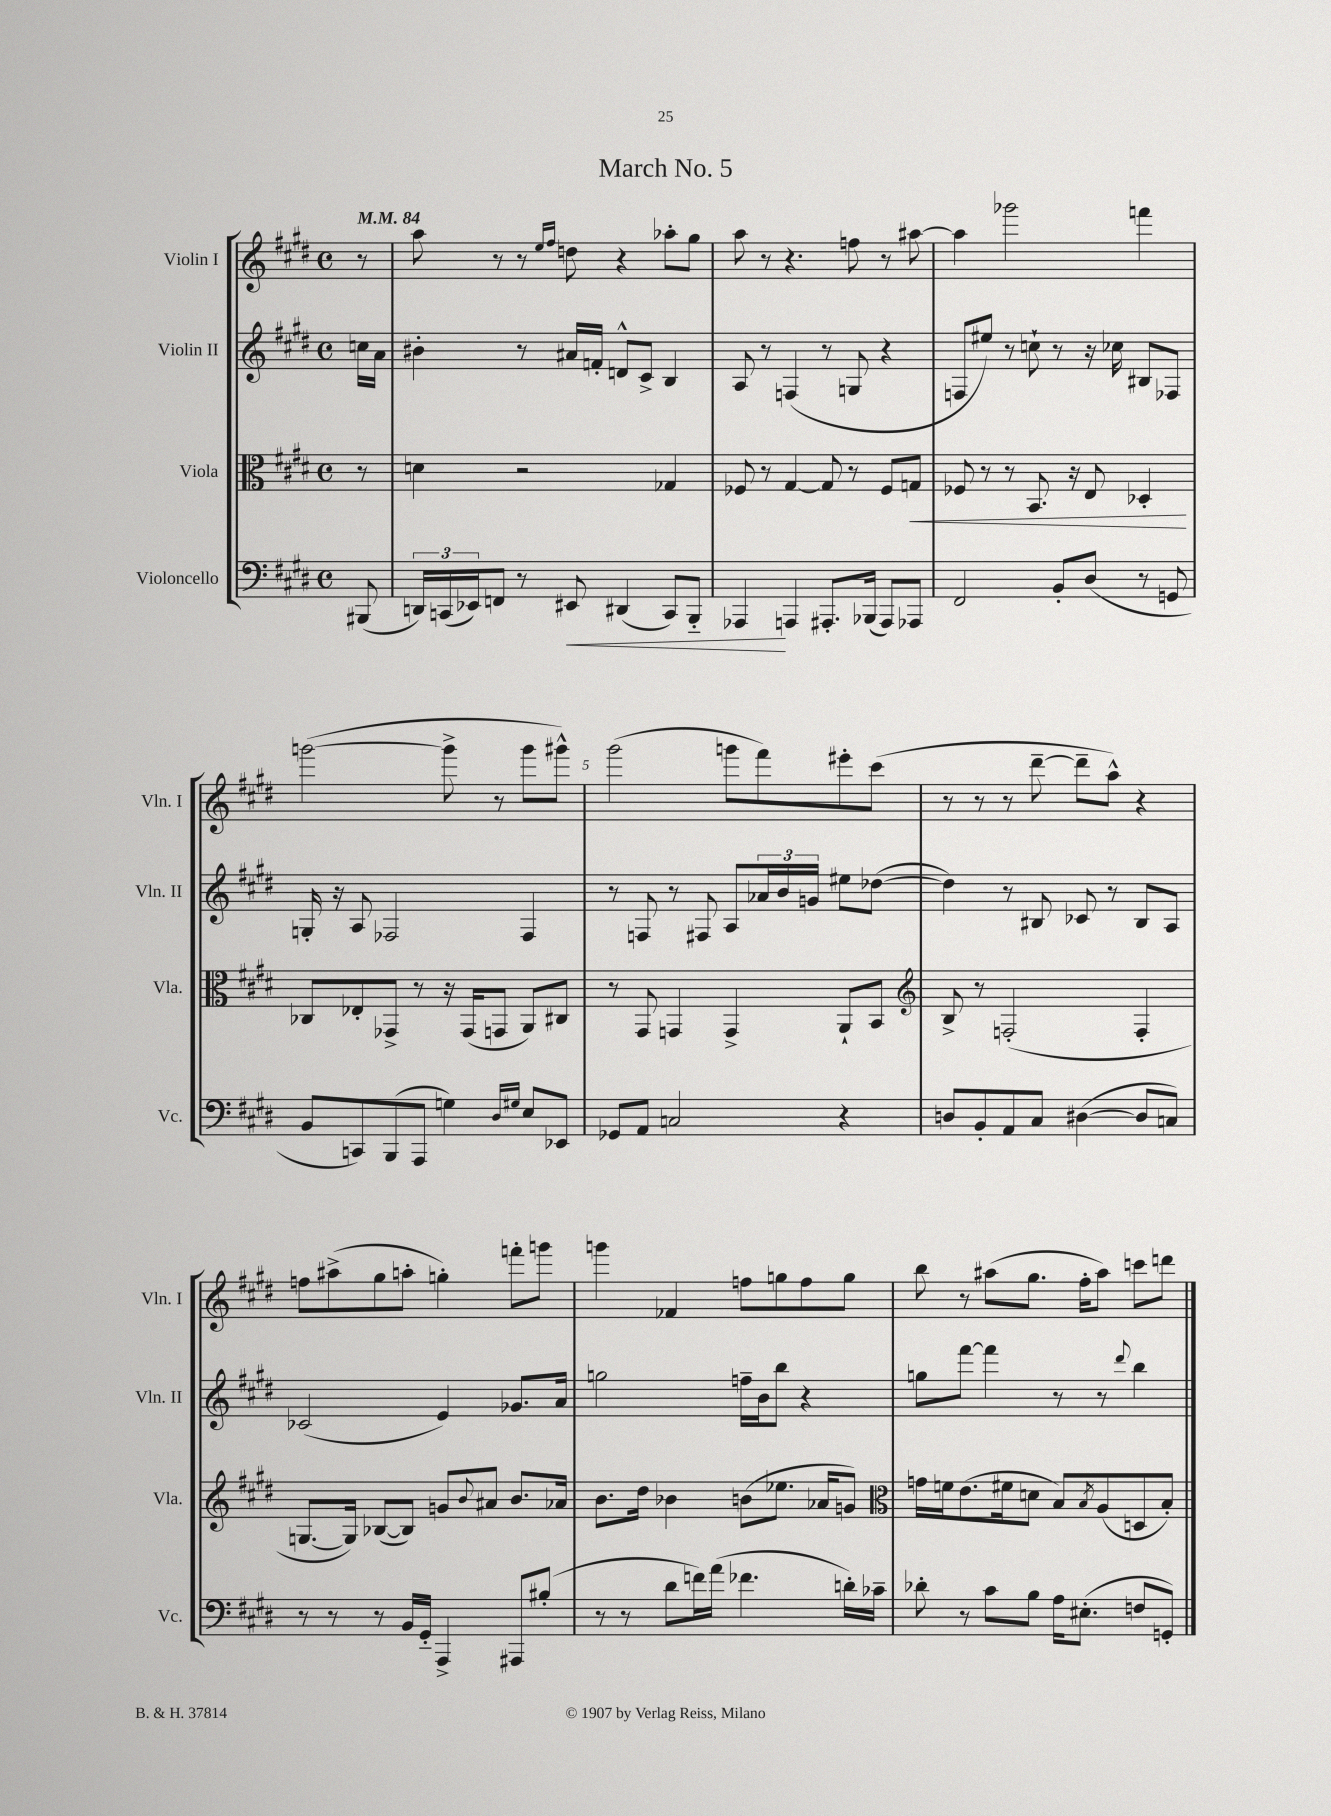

**kern	**kern	**kern	**kern
*staff4	*staff3	*staff2	*staff1
*clefF4	*clefC3	*clefG2	*clefG2
*k[f#c#g#d#]	*k[f#c#g#d#]	*k[f#c#g#d#]	*k[f#c#g#d#]
*M4/4	*M4/4	*M4/4	*M4/4
*met(c)	*met(c)	*met(c)	*met(c)
*MM84	*MM84	*MM84	*MM84
(8BBB#	8r	16cc	8r
.	.	16a	.
=	=	=	=
24DD)	4d	4b#'	8aa
(24CC	.	.	.
24EE-)	.	.	.
8FF	.	.	8r
8r	2r	8r	8r
.	.	.	16qqee
.	.	.	16qqff#
8EE#	.	16a#	8dd
.	.	16f'	.
(4DD#	.	8d^^	4r
.	.	8c#^	.
8CC)	4G-	4B	8aa-'
8BBB'~	.	.	8gg#
=	=	=	=
4AAA-	8F-	8A	8aa
.	8r	8r	8r
4AAA	[4G#	(4F	4.r
8.AAA#'	8G#]	8r	.
.	8r	8G	8ff
(16BBB-	.	.	.
8AAA#)	8F-	4r	8r
8AAA-	8G	.	[8aa#
=	=	=	=
2FF#	8F-	8F	4aa#]
.	8r	8ee#)	.
.	8r	8r	2ggg-
.	8.BB	8cc`	.
8BB'	.	8r	.
.	16r	.	.
(8D#	8E	16r	.
.	.	16cc-	.
8r	4D-'	8B#	4fff
8GG	.	8F-	.
=	=	=	=
8BB	8C-	16G'	([2ggg
.	.	16r	.
8CC)	8E-'	8A	.
(8BBB	8GG-^	2F-	.
8AAA	8r	.	.
4G)	16r	.	8ggg^]
.	(16GG-	.	.
.	8GG	.	8r
16qqD#	.	.	.
16qqG#	.	.	.
8E	8AA)	4F-	8ggg
8EE-	8C#	.	8ggg#^^)
=	=	=	=
8GG-	8r	8r	(2ggg#
8AA	8GG#	8F	.
2C	4GG	8r	.
.	.	8F#	.
.	4GG^	8A	8ggg
.	.	24a-	8fff#)
.	.	24b	.
.	.	24g	.
4r	8AA`	8ee#	8eee#'
.	8BB	([8dd-	(8ccc#
=	=	=	=
*	*clefG2	*	*
8D	8B^	4dd-])	8r
8BB'	8r	.	8r
8AA	(2F'	8r	8r
8C#	.	8B#	[8ddd#~
([4D#	.	8c-	8ddd#~]
.	.	8r	8aa^^)
8D#]	4F'	8B#	4r
8C)	.	8A	.
=	=	=	=
8r	[8.G	(2c-	8ff
8r	.	.	(8aa#^
.	16G])	.	.
8r	([8B-	.	8gg#
16BB	8B-])	.	8aa'
16GG#'~	.	.	.
4AAA^	8g	4e)	4gg')
.	8qqb	.	.
.	8a#	.	.
8AAA#	8.b	8.g-	8fff'
(8B#'	.	.	8ggg
.	16a-	16a	.
=	=	=	=
8r	8.b	2gg	4ggg
8r	.	.	.
.	16dd#	.	.
8d#	4b-	.	4f-
16f)	.	.	.
(16a	.	.	.
4.f-	(8b	16ff~	8ff
.	.	16b	.
.	8.ee-	8bb	8gg
.	.	4r	8ff
.	16a-	.	.
16d')	8g)	.	8gg
16c-~	.	.	.
=	=	=	=
*	*clefC3	*	*
8d-'	16g	8gg	8bb
.	16f	.	.
8r	(8.e	[8fff#	8r
8c#	.	4fff#]	(8aa#
.	16f#	.	.
8B	8d	.	8.gg#
16A	8B)	8r	.
(8.E#'	.	.	16ff#'
.	8qB	.	.
.	(8A	8r	8aa#)
.	.	8qqddd#	.
8F	8D	4bb	8ccc
8GG')	8B')	.	8ddd
==	==	==	==
*-	*-	*-	*-
